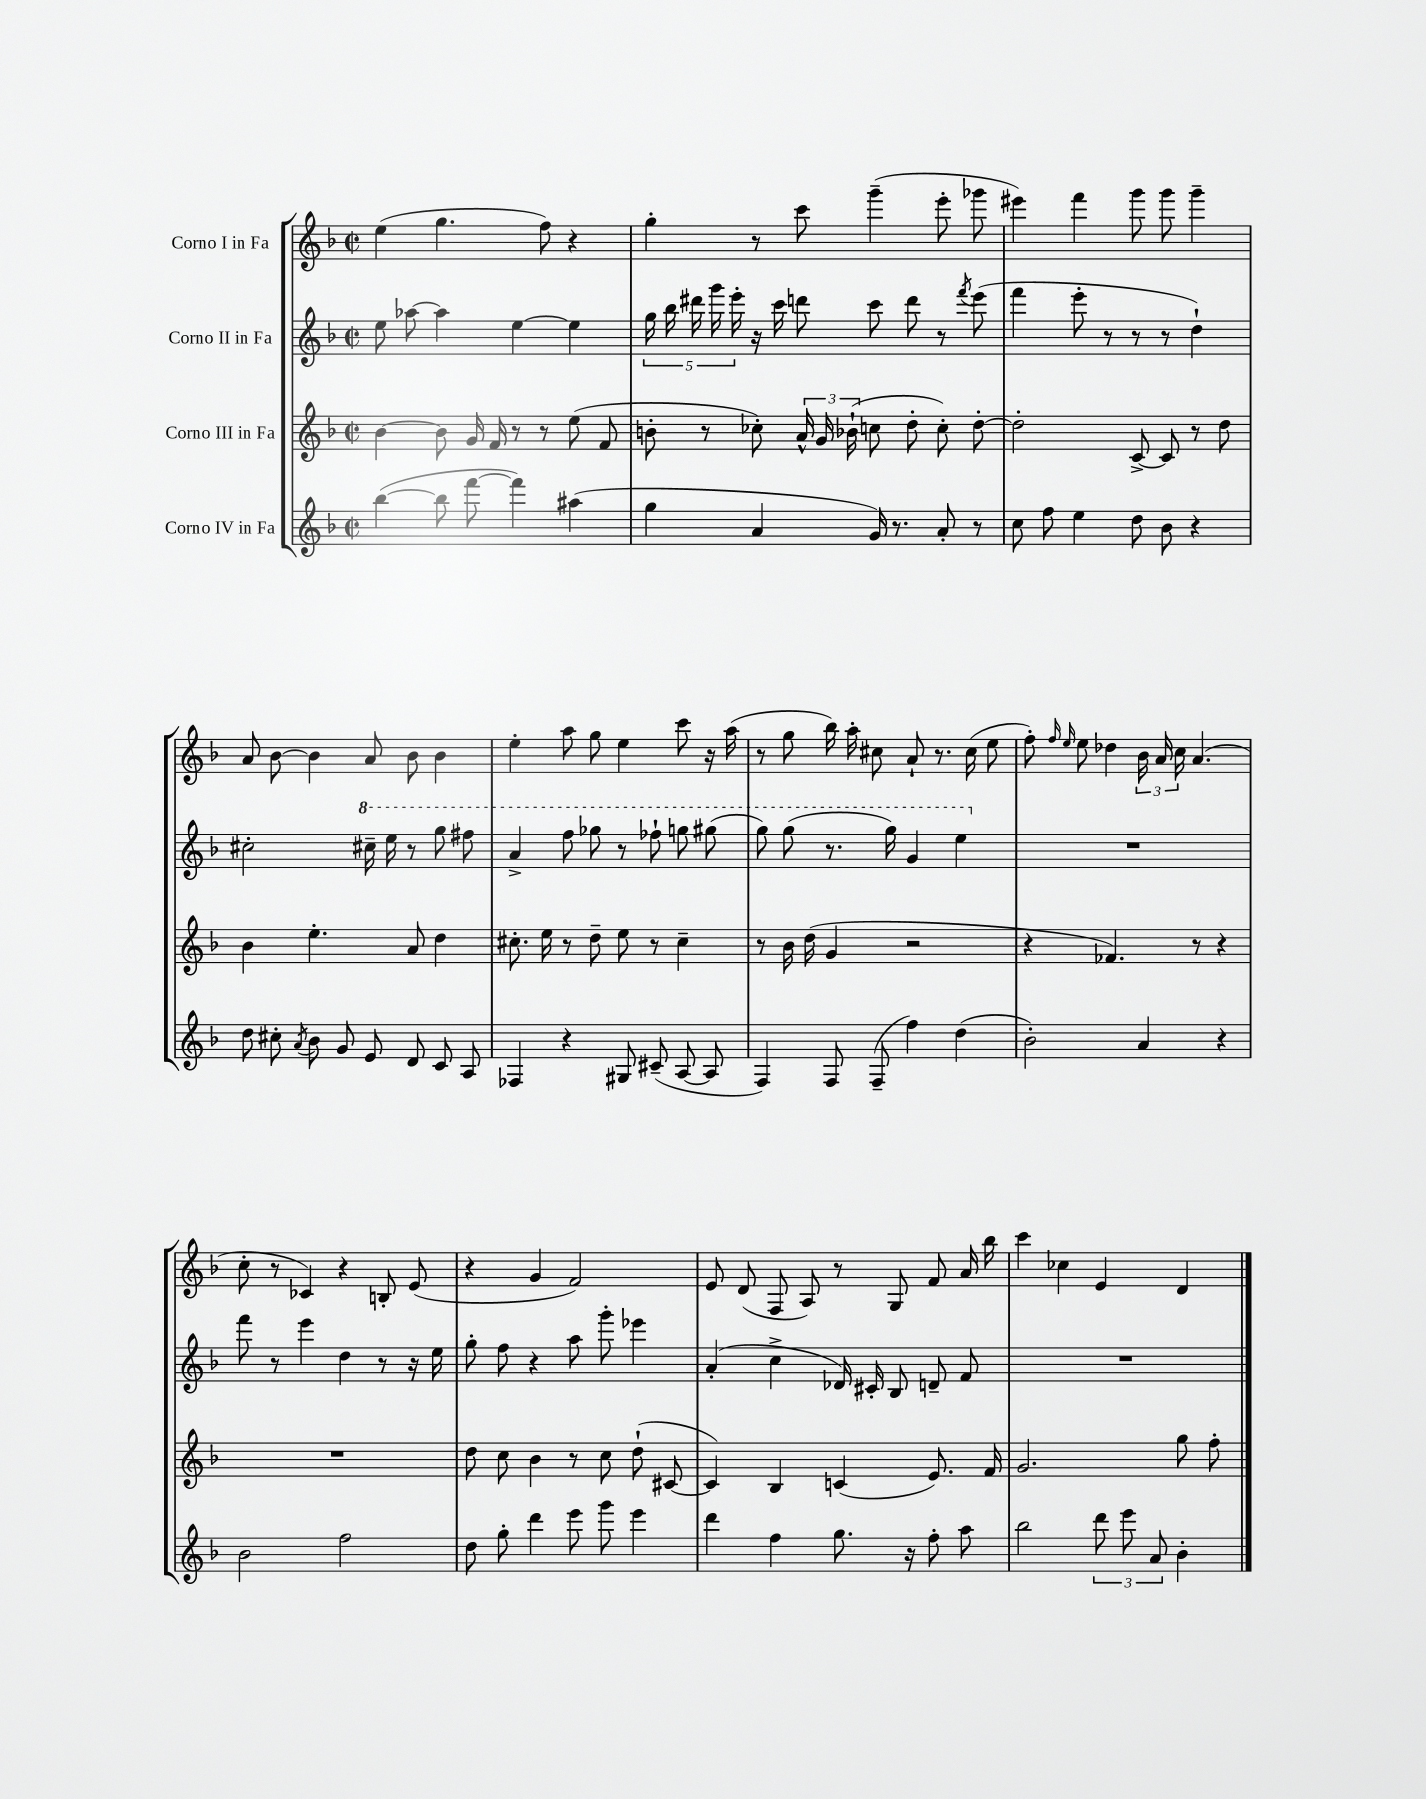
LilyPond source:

<<
\new StaffGroup <<
\new Staff = "s0" \with { instrumentName = "Corno I in Fa" } {
    \clef treble \key f \major \defaultTimeSignature \time 2/2
    \autoBeamOff e''4( g''4. f''8) r4 |
    g''4-. r8 c'''8 g'''4--( e'''8-. ges'''8 |
    eis'''4) f'''4 g'''8 g'''8 g'''4-- |
    a'8 bes'8~ bes'4 a'8 bes'8 bes'4 |
    e''4-. a''8 g''8 e''4 c'''8 r16 a''16( |
    r8 g''8 bes''16) a''16-. cis''8 a'8-! r8. cis''16( e''8 |
    f''8-.) \grace { f''16 e''16 } e''8 des''4 \tuplet 3/2 { bes'16 a'16 c''16 } a'4.( |
    c''8-. r8 ces'4) r4 b8-. e'8( |
    r4 g'4 f'2) |
    e'8 d'8( f8 a8) r8 g8 f'8 a'16 bes''16 |
    c'''4 ces''4 e'4 d'4 \bar "|." |
}
\new Staff = "s1" \with { instrumentName = "Corno II in Fa" } {
    \clef treble \key f \major \defaultTimeSignature \time 2/2
    \autoBeamOff e''8 aes''8~ aes''4 e''4~ e''4 |
    \tuplet 5/4 { g''16 bes''16 dis'''16 g'''16 e'''16-. } r16 c'''16 d'''8 c'''8 d'''8 r8 \acciaccatura { f'''8 } e'''8( |
    f'''4 e'''8-. r8 r8 r8 d''4-!) |
    cis''2-. \ottava #1 cis'''16-- e'''16 r8 g'''8 fis'''8 |
    a''4-> f'''8 ges'''8 r8 fes'''8-! g'''8 gis'''8( |
    g'''8) g'''8( r8. g'''16) g''4 e'''4 \ottava #0 |
    R1 |
    f'''8 r8 e'''4 d''4 r8 r16 e''16 |
    g''8-. f''8 r4 a''8 g'''8-. ees'''4 |
    a'4-.( c''4-> des'16) cis'16-. bes8 d'8-- f'8 |
    R1 \bar "|." |
}
\new Staff = "s2" \with { instrumentName = "Corno III in Fa" } {
    \clef treble \key f \major \defaultTimeSignature \time 2/2
    \autoBeamOff bes'4~ bes'8 g'16 f'16 r8 r8 e''8( f'8 |
    b'8-. r8 ces''8-.) \tuplet 3/2 { a'16-^ g'16 bes'16-!( } c''8 d''8-. c''8-.) d''8~-. |
    d''2-. c'8~-> c'8 r8 d''8 |
    bes'4 e''4.-. a'8 d''4 |
    cis''8.-. e''16 r8 d''8-- e''8 r8 cis''4-- |
    r8 bes'16 d''16( g'4 r2 |
    r4 fes'4.) r8 r4 |
    R1 |
    d''8 c''8 bes'4 r8 c''8 d''8-!( cis'8~ |
    cis'4) bes4 c'4( e'8.) f'16 |
    g'2. g''8 f''8-. \bar "|." |
}
\new Staff = "s3" \with { instrumentName = "Corno IV in Fa" } {
    \clef treble \key f \major \defaultTimeSignature \time 2/2
    \autoBeamOff bes''4~( bes''8 f'''8~ f'''4) ais''4( |
    g''4 a'4 g'16) r8. a'8-. r8 |
    c''8 f''8 e''4 d''8 bes'8 r4 |
    d''8 cis''8-. \acciaccatura { a'8 } bes'8 g'8 e'8 d'8 c'8 a8 |
    fes4 r4 gis8 cis'8--( a8~ a8 |
    f4) f8 f8--( f''4) d''4( |
    bes'2-.) a'4 r4 |
    bes'2 f''2 |
    d''8 g''8-. d'''4 e'''8 g'''8 e'''4 |
    d'''4 f''4 g''8. r16 f''8-. a''8 |
    bes''2 \tuplet 3/2 { d'''8 e'''8 a'8 } bes'4-. \bar "|." |
}
>>
>>
\layout { \context { \Score \remove "Bar_number_engraver" } }
